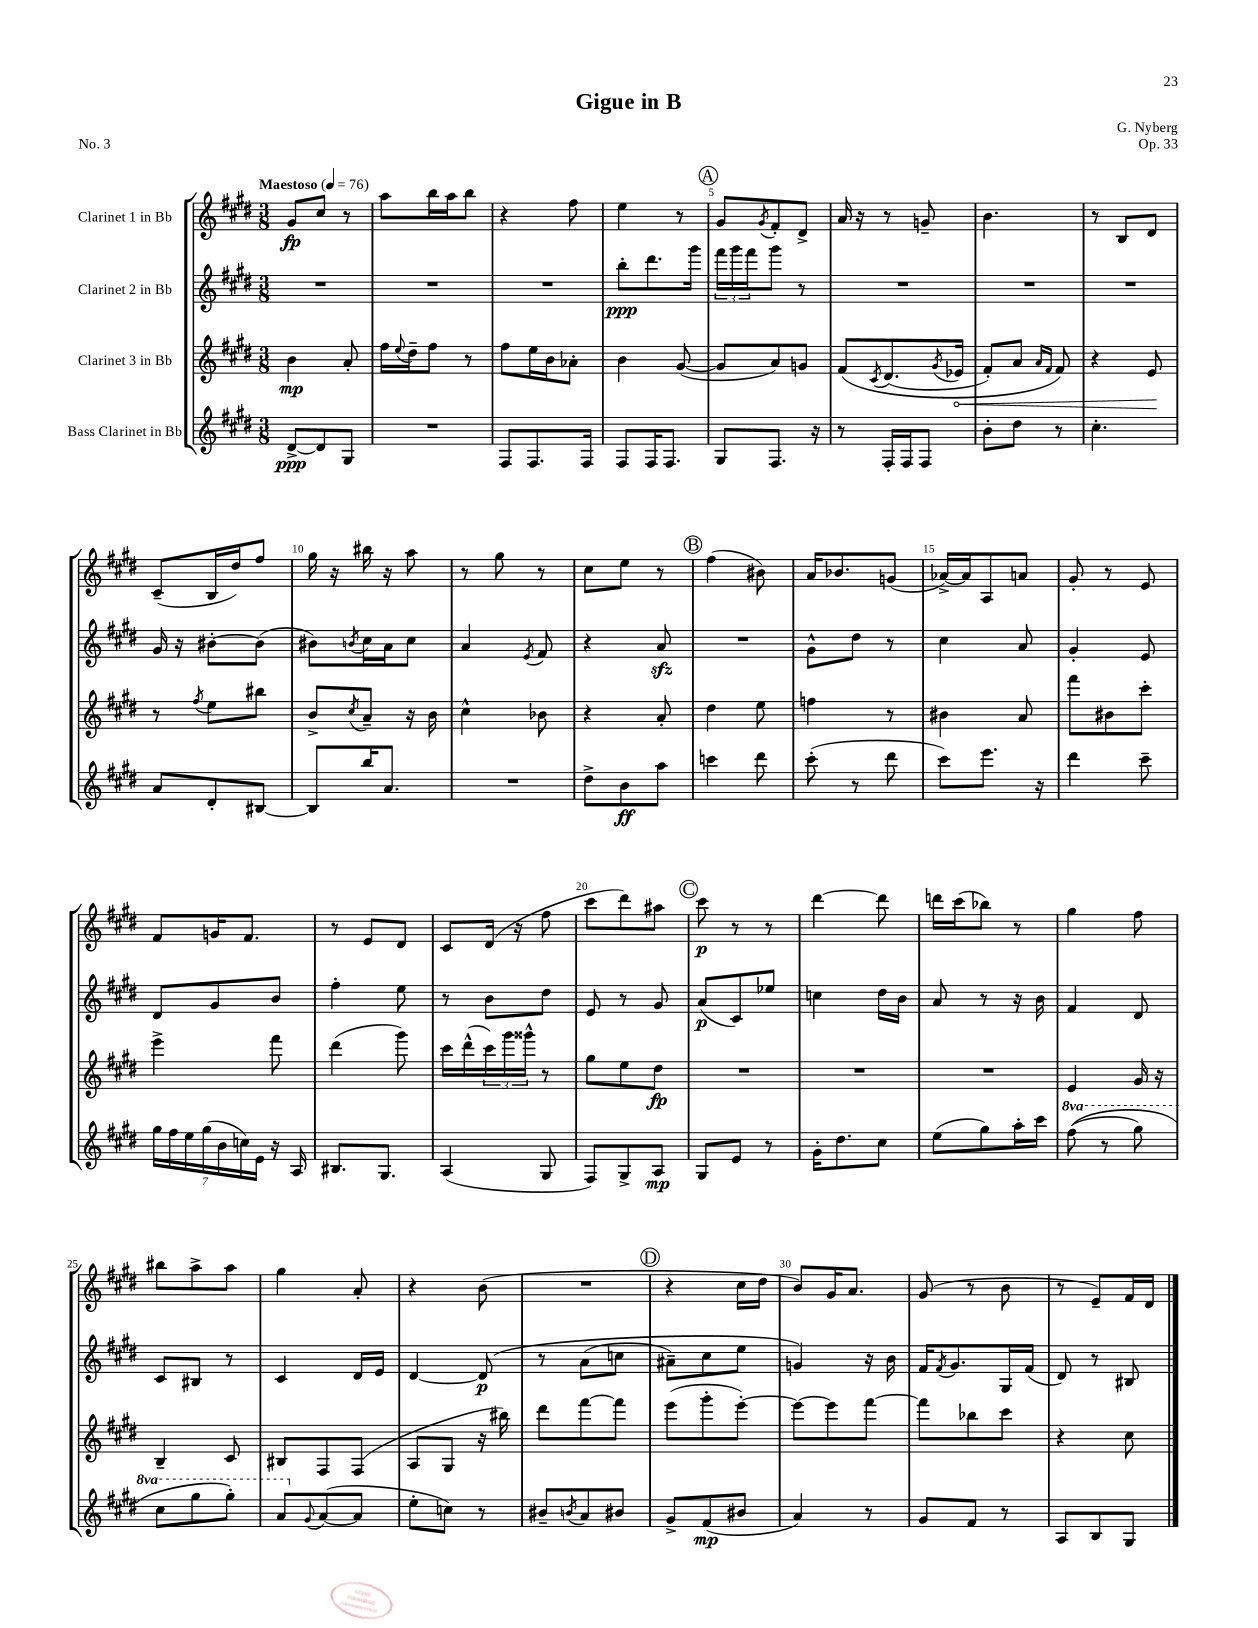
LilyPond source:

\header { title = "Gigue in B" composer = "G. Nyberg" opus = "Op. 33" piece = "No. 3" }
<<
\new StaffGroup <<
\new Staff = "s0" \with { instrumentName = "Clarinet 1 in Bb" } {
    \clef treble \key e \major \numericTimeSignature \time 3/8 \tempo "Maestoso" 4 = 76
    gis'8\fp cis''8 r8 |
    a''8 b''16 a''16 b''8 |
    r4 fis''8 |
    e''4 r8 |
    \mark \markup { \circle "A" } gis'8 \acciaccatura { gis'8 } fis'8-. dis'8-> |
    a'16 r16 r8 g'8-- |
    b'4. |
    r8 b8 dis'8 |
    cis'8--( b16 dis''16) fis''8 |
    gis''16 r16 bis''16 r16 a''8 |
    r8 gis''8 r8 |
    cis''8 e''8 r8 |
    \mark \markup { \circle "B" } fis''4( bis'8) |
    a'16 bes'8. g'8( |
    aes'16~->) aes'16 a8 a'8 |
    gis'8-. r8 e'8 |
    fis'8 g'16 fis'8. |
    r8 e'8 dis'8 |
    cis'8 dis'16( r16 fis''8 |
    cis'''8 dis'''8) ais''8 |
    \mark \markup { \circle "C" } cis'''8\p r8 r8 |
    dis'''4~ dis'''8 |
    d'''16 cis'''16( bes''8) r8 |
    gis''4 fis''8 |
    bis''8 a''8-> a''8 |
    gis''4 a'8-. |
    r4 b'8( |
    R4. |
    \mark \markup { \circle "D" } r4 cis''16 dis''16 |
    b'8) gis'16 a'8. |
    gis'8( r8 b'8 |
    r8 e'8--) fis'16 dis'16 \bar "|." |
}
\new Staff = "s1" \with { instrumentName = "Clarinet 2 in Bb" } {
    \clef treble \key e \major \numericTimeSignature \time 3/8
    R4. |
    R4. |
    R4. |
    b''8-.\ppp dis'''8. gis'''16 |
    \mark \markup { \circle "A" } \tuplet 3/2 { fis'''16 gis'''16 fis'''16 } gis'''8 r8 |
    R4. |
    R4. |
    R4. |
    gis'16 r16 bis'8~-. bis'8( |
    bis'8) \acciaccatura { b'8 } cis''16 a'16 cis''8 |
    a'4 \acciaccatura { e'8 } fis'8 |
    r4 a'8\sfz |
    \mark \markup { \circle "B" } R4. |
    gis'8-^ dis''8 r8 |
    cis''4 a'8 |
    gis'4-. e'8 |
    dis'8 gis'8 b'8 |
    fis''4-. e''8 |
    r8 b'8 dis''8 |
    e'8 r8 gis'8 |
    \mark \markup { \circle "C" } a'8\p( cis'8) ees''8 |
    c''4 dis''16 b'16 |
    a'8 r8 r16 b'16 |
    fis'4 dis'8 |
    cis'8 bis8 r8 |
    cis'4 dis'16 e'16 |
    dis'4~ dis'8\p\( |
    r8 a'8( c''8 |
    \mark \markup { \circle "D" } ais'8--) cis''8 e''8 |
    g'4\) r16 b'16 |
    fis'16 \acciaccatura { fis'8 } gis'8. gis16 fis'16( |
    dis'8) r8 bis8 \bar "|." |
}
\new Staff = "s2" \with { instrumentName = "Clarinet 3 in Bb" } {
    \clef treble \key e \major \numericTimeSignature \time 3/8
    b'4\mp a'8-. |
    fis''16 \appoggiatura { e''8 } dis''16-- fis''8 r8 |
    fis''8 e''16 b'16 aes'8-. |
    b'4 gis'8~( |
    \mark \markup { \circle "A" } gis'8 a'8) g'8 |
    fis'8\( \acciaccatura { cis'8 } dis'8.( \acciaccatura { gis'8 } \once \override Hairpin.circled-tip = ##t ees'16\< |
    fis'8-.) a'8 \grace { a'16 fis'16 } fis'8\) |
    r4 e'8\! |
    r8 \acciaccatura { fis''8 } e''8 bis''8 |
    b'8-> \acciaccatura { cis''8 } a'8-- r16 b'16 |
    cis''4-^ bes'8 |
    r4 a'8-. |
    \mark \markup { \circle "B" } dis''4 e''8 |
    f''4 r8 |
    bis'4 a'8 |
    fis'''8 bis'8 cis'''8-. |
    e'''4-> fis'''8 |
    dis'''4( gis'''8) |
    cis'''16 dis'''16-^( \tuplet 3/2 { cis'''16) gis'''16 gisis'''16-^ } r8 |
    gis''8 e''8 dis''8\fp |
    \mark \markup { \circle "C" } R4. |
    R4. |
    R4. |
    e'4 gis'16 r16 |
    b4-- cis'8 |
    bis8 fis8 fis8( |
    a8 gis8 r16 bis''16) |
    dis'''8 fis'''8~ fis'''8 |
    \mark \markup { \circle "D" } e'''8( gis'''8-. e'''8~-.) |
    e'''8~ e'''8 fis'''8~ |
    fis'''8 bes''8 cis'''8 |
    r4 cis''8 \bar "|." |
}
\new Staff = "s3" \with { instrumentName = "Bass Clarinet in Bb" } {
    \clef treble \key e \major \numericTimeSignature \time 3/8 \set Staff.ottavationMarkups = #ottavation-simple-ordinals
    dis'8~->\ppp dis'8 gis8 |
    R4. |
    fis8 fis8. fis16 |
    fis8 fis16 fis8. |
    \mark \markup { \circle "A" } gis8 fis8. r16 |
    r8 fis16-. fis16 fis8 |
    b'8-. dis''8 r8 |
    cis''4.-. |
    a'8 dis'8-. bis8~ |
    bis8 b''16 a'8. |
    R4. |
    dis''8-> b'8\ff a''8 |
    \mark \markup { \circle "B" } c'''4 dis'''8 |
    cis'''8-.( r8 dis'''8 |
    cis'''8) e'''8. r16 |
    dis'''4 cis'''8-- |
    \tuplet 7/4 { gis''16 fis''16 e''16 gis''16( b'16 c''16) e'16 } r16 a16 |
    bis8. gis8. |
    a4( gis8 |
    fis8) gis8-> a8\mp |
    \mark \markup { \circle "C" } gis8 e'8 r8 |
    gis'16-. dis''8. cis''8 |
    e''8( gis''8) a''16-. cis'''16 |
    \ottava #1 fis'''8(\( r8 gis'''8) |
    cis'''8 gis'''8 gis'''8-.\) |
    a''8 \ottava #0 \appoggiatura { gis'8 } a'8~( a'8 |
    e''8-. c''8) r8 |
    bis'8-- \acciaccatura { b'8 } a'8 bis'8 |
    \mark \markup { \circle "D" } gis'8-> fis'8\mp( bis'8 |
    a'4) r8 |
    gis'8 fis'8 r8 |
    a8 b8 gis8 \bar "|." |
}
>>
>>
\layout { \context { \Score \override BarNumber.break-visibility = ##(#f #t #t) barNumberVisibility = #(every-nth-bar-number-visible 5) } }
